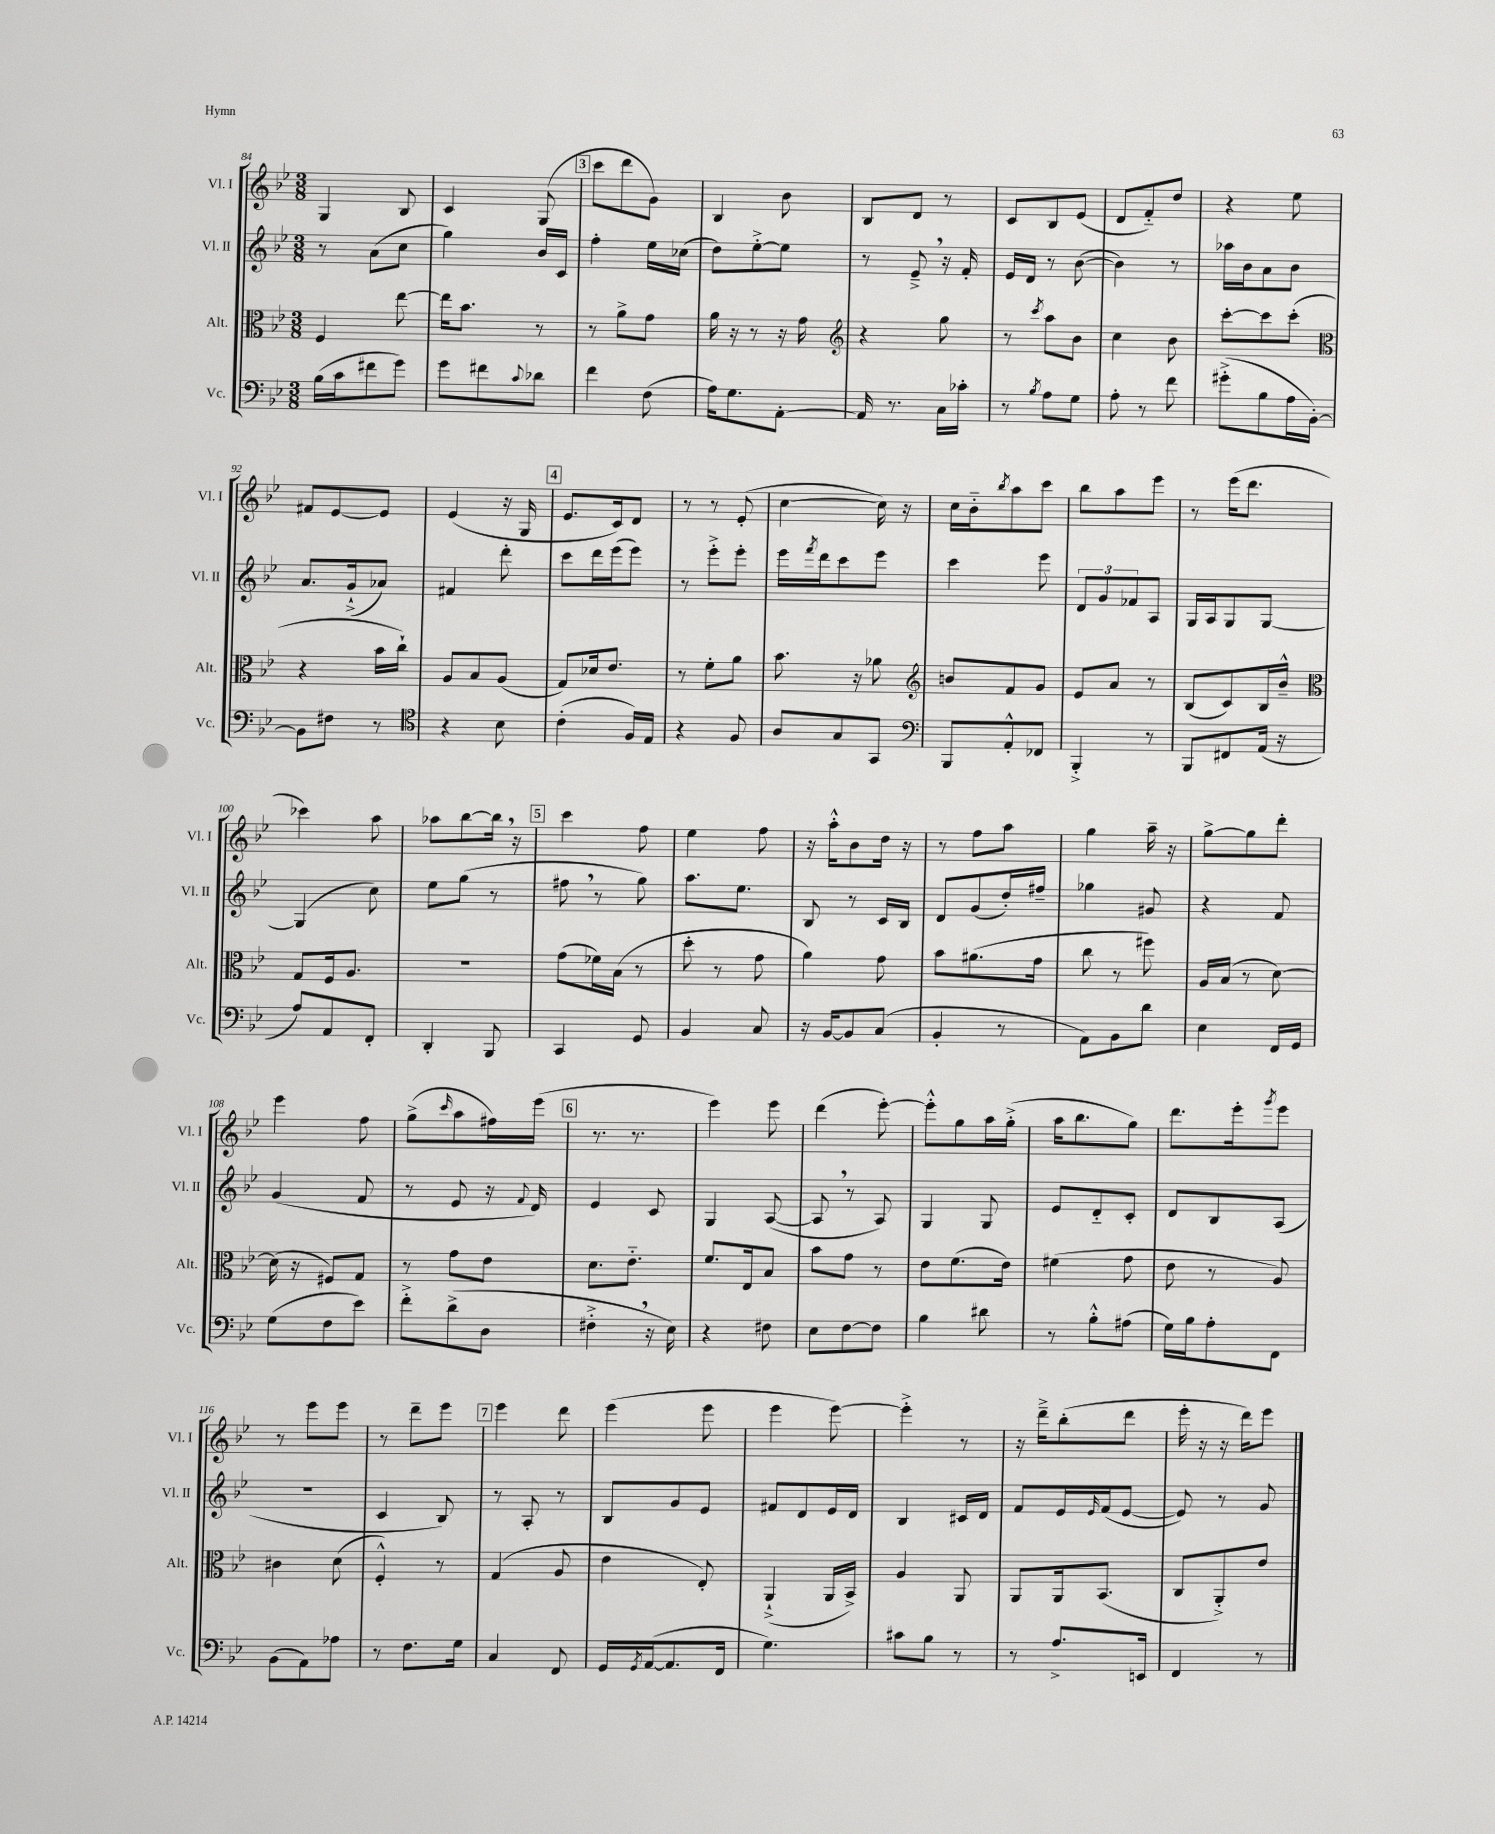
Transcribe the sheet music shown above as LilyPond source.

<<
\new StaffGroup <<
\new Staff = "s0" \with { instrumentName = "Vl. I" shortInstrumentName = "Vl. I" } {
    \clef treble \key bes \major \numericTimeSignature \time 3/8
    g4 bes8 |
    c'4 g8( |
    \mark \markup { \box "3" } c'''8 d'''8 g'8) |
    bes4 bes'8 |
    bes8 d'8 r8 |
    c'8 bes8 ees'8( |
    d'8 f'8-_) d''8 |
    r4 ees''8 |
    fis'8 ees'8~ ees'8 |
    ees'4( r16 g16 |
    \mark \markup { \box "4" } ees'8. c'16) d'8 |
    r8 r8 ees'8-.( |
    c''4~ c''16) r16 |
    c''16 bes'16-_ \acciaccatura { bes''8 } a''8 c'''8 |
    bes''8 a''8 ees'''8 |
    r8 ees'''16( d'''8. |
    ces'''4) a''8 |
    aes''8 bes''8~ bes''16 \breathe r16 |
    \mark \markup { \box "5" } c'''4 f''8 |
    ees''4 f''8 |
    r16 a''16-.-^ bes'8 d''16 r16 |
    r8 f''8 a''8 |
    g''4 a''16-- r16 |
    g''8~-> g''8 d'''8-. |
    ees'''4 f''8 |
    g''8->( \grace { c'''16 } a''8 fis''16) ees'''16( |
    \mark \markup { \box "6" } r8. r8. |
    ees'''4) ees'''8 |
    d'''4( ees'''8~-.) |
    ees'''8-.-^ g''8 a''16 g''16-.->( |
    a''16 bes''8. g''8) |
    d'''8. ees'''16-. \acciaccatura { g'''8 } ees'''8 |
    r8 ees'''8 ees'''8 |
    r8 d'''8-- ees'''8 |
    \mark \markup { \box "7" } ees'''4 d'''8 |
    ees'''4( ees'''8 |
    ees'''4 ees'''8~) |
    ees'''4-.-> r8 |
    r16 d'''16---> bes''8-.( d'''8 |
    ees'''16-. r16 r16 d'''16) ees'''8 \bar "|." |
}
\new Staff = "s1" \with { instrumentName = "Vl. II" shortInstrumentName = "Vl. II" } {
    \clef treble \key bes \major \numericTimeSignature \time 3/8
    r8 a'8( c''8 |
    g''4) bes'16 c'16 |
    \mark \markup { \box "3" } f''4-. ees''16 ces''16( |
    d''8) ees''8~-.-> ees''8 |
    r8 ees'8---> \breathe r16 f'16-. |
    ees'16 d'16 r8 bes'8~( |
    bes'4) r8 |
    aes''16 bes'16 a'8 bes'8 |
    a'8. g'16-!->( aes'8) |
    fis'4 d'''8-. |
    \mark \markup { \box "4" } c'''8 d'''16 ees'''16( ees'''8) |
    r8 ees'''8-.-> ees'''8-. |
    ees'''16 \acciaccatura { f'''8 } d'''16 c'''8 ees'''8 |
    c'''4 ees'''8 |
    \tuplet 3/2 { d'8 g'8 fes'8 } a8 |
    g16 a16 g8 g8~ |
    g4( c''8) |
    ees''8 g''8( r8 |
    \mark \markup { \box "5" } fis''8 \breathe r8 g''8) |
    a''8. ees''8. |
    bes8 r8 c'16 bes16 |
    d'8 g'8( d''16-.) fis''16-- |
    ges''4 gis'8 |
    r4 f'8 |
    g'4( f'8 |
    r8 ees'8 r16 \appoggiatura { f'8 } d'16) |
    \mark \markup { \box "6" } ees'4 c'8 |
    g4 a8~( |
    a8 \breathe r8 a8) |
    g4 g8 |
    ees'8 d'8-_ c'8-. |
    d'8 bes8 a8( |
    R4. |
    c'4 bes8) |
    \mark \markup { \box "7" } r8 a8-. r8 |
    bes8 g'8 ees'8 |
    fis'8 d'8 ees'16 d'16 |
    bes4 cis'16 d'16 |
    f'8 ees'16 \grace { ees'16 } f'16( ees'8~ |
    ees'8) r8 g'8 \bar "|." |
}
\new Staff = "s2" \with { instrumentName = "Alt." shortInstrumentName = "Alt." } {
    \clef alto \key bes \major \numericTimeSignature \time 3/8
    f4 ees''8~ |
    ees''16 bes'8. r8 |
    \mark \markup { \box "3" } r8 a'8-> g'8 |
    a'16 r16 r8 r16 g'16 |
    \clef treble r4 g''8 |
    r8 \acciaccatura { c'''8 } a''8 bes'8 |
    c''4 bes'8 |
    c'''8~-. c'''8 c'''8-.( |
    \clef alto r4 bes'16 c''16-!) |
    a8 bes8 a8( |
    \mark \markup { \box "4" } g8) des'16 ees'8. |
    r8 f'8-. a'8 |
    bes'8. r16 aes'8 |
    \clef treble b'8 f'8 g'8 |
    ees'8 a'8 r8 |
    bes8( c'8) bes16 bes'16---^ |
    \clef alto g8 f16 a8. |
    R4. |
    \mark \markup { \box "5" } g'8( fes'16) bes16( r8 |
    d''8-. r8 g'8 |
    a'4) g'8 |
    bes'8 ais'8.( g'16 |
    c''8 r8 fis''8) |
    a16 bes16( r8 d'8~) |
    d'16( r16 fis8) g8 |
    r8 g'8 ees'8 |
    \mark \markup { \box "6" } d'8. ees'8.-_ |
    f'8. ees16 bes8 |
    bes'8 g'8 r8 |
    ees'8 f'8.( ees'16) |
    fis'4( g'8 |
    ees'8 r8 a8) |
    cis'4 d'8( |
    f4-.-^) r8 |
    \mark \markup { \box "7" } g4( a8 |
    ees'4 ees8-.) |
    a,4-!->( a,16 bes,16->) |
    a4 a,8 |
    a,8 a,16 bes,8.( |
    c8 a,8-.->) ees'8 \bar "|." |
}
\new Staff = "s3" \with { instrumentName = "Vc." shortInstrumentName = "Vc." } {
    \clef bass \key bes \major \numericTimeSignature \time 3/8
    bes16( c'16 fis'8 g'8) |
    g'8 fis'8 \appoggiatura { c'8 } des'8 |
    \mark \markup { \box "3" } f'4 f8( |
    a16) g8. a,8~-. |
    a,16 r8. c16 ces'16-. |
    r8 \acciaccatura { bes8 } a8 g8 |
    a8-. r8 f'8 |
    gis'8-.->( bes8 a16 bes,16~-.) |
    bes,8 fis8 r8 |
    \clef tenor r4 bes8 |
    \mark \markup { \box "4" } c'4-.( f16) ees16 |
    r4 f8 |
    a8 g8 g,8 |
    \clef bass bes,,8 a,8-.-^ fes,8 |
    bes,,4-.-> r8 |
    bes,,8 fis,8 a,16( r16 |
    a8) a,8 f,8-. |
    d,4-. bes,,8 |
    \mark \markup { \box "5" } c,4 g,8 |
    bes,4 c8 |
    r16 bes,16~ bes,8 c8( |
    bes,4-. r8 |
    a,8) bes,8 d'8 |
    ees4 f,16 g,16 |
    g8( f8 ees'8) |
    f'8-.-> d'8->( d8 |
    \mark \markup { \box "6" } fis4-.-> \breathe r16 ees16) |
    r4 fis8 |
    ees8 f8~ f8 |
    bes4 dis'8 |
    r8 bes8-.-^ ais8( |
    g16) bes16 a8-. f,8 |
    bes,8( a,8) aes8 |
    r8 f8. g16 |
    \mark \markup { \box "7" } c4 f,8 |
    g,16 \acciaccatura { g,8 } a,16~( a,8. f,16 |
    g4.) |
    cis'8 bes8 r8 |
    r8 a8.-> e,16 |
    f,4 r8 \bar "|." |
}
>>
>>
\layout { \context { \Score currentBarNumber = #84 } }
